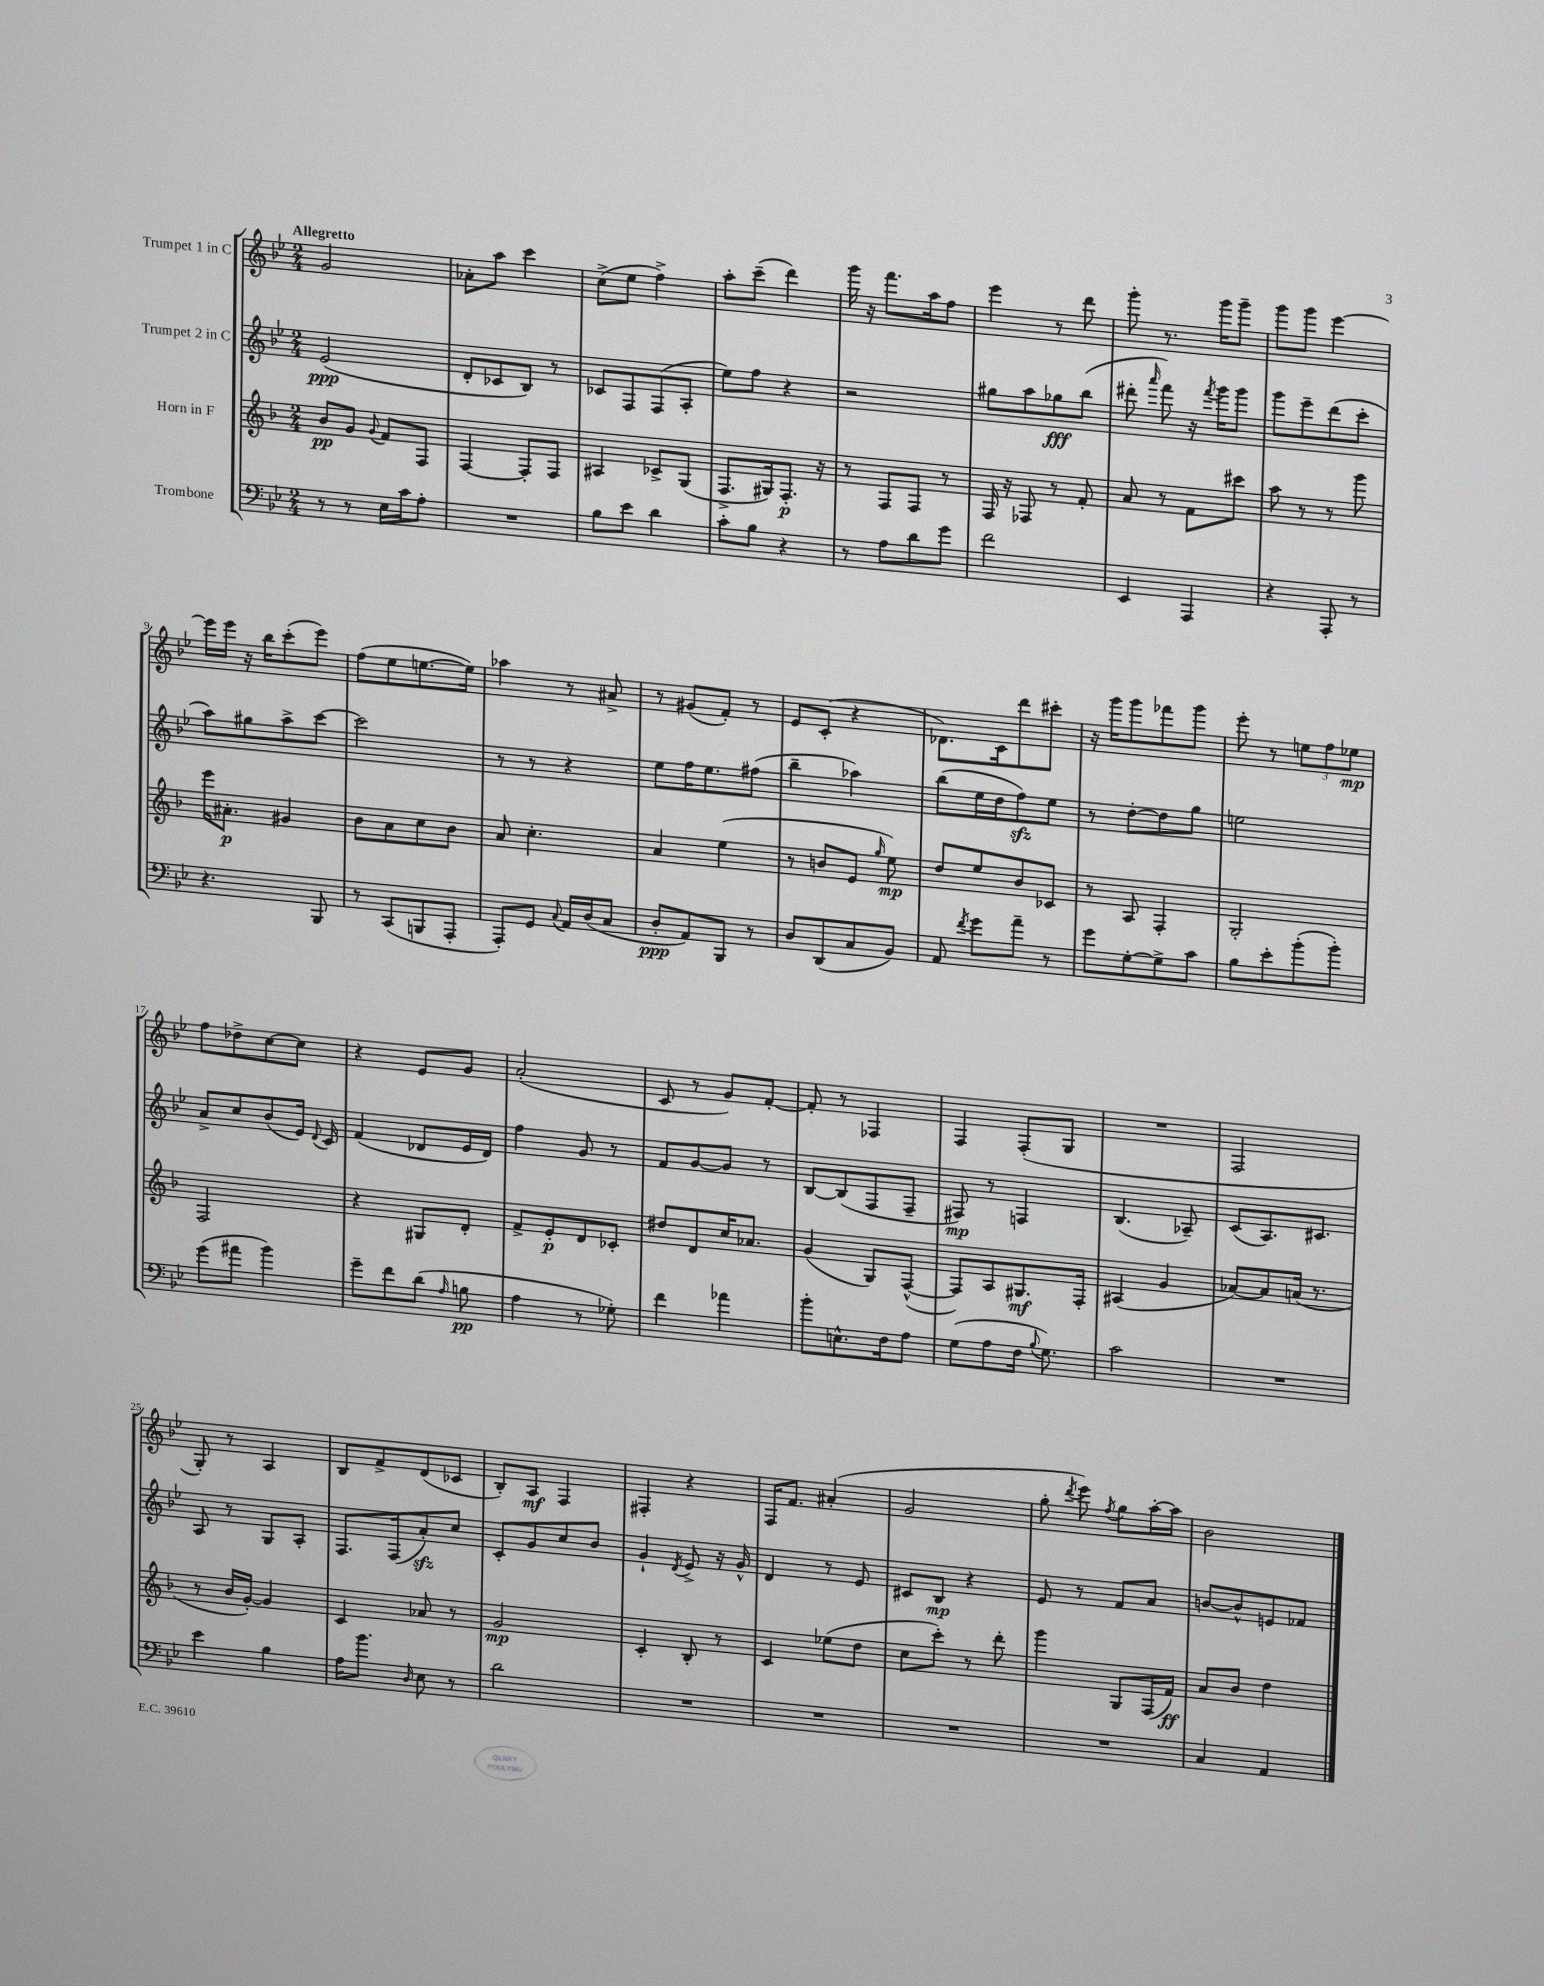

**kern	**kern	**kern	**kern
*staff4	*staff3	*staff2	*staff1
*clefF4	*clefG2	*clefG2	*clefG2
*k[b-e-]	*k[b-]	*k[b-e-]	*k[b-e-]
*M2/4	*M2/4	*M2/4	*M2/4
8r	8b-	(2e-	2g
8r	8g	.	.
.	8qqg	.	.
16E-	8f	.	.
16c	.	.	.
8A'	8F	.	.
=	=	=	=
2r	[4F	8d'	8a-'
.	.	8c-	8aa
.	8F']	8B-)	4ccc
.	8F	8r	.
=	=	=	=
8B-	4A#	8c-	(8cc^
8e-	.	8F	8ee-
4d	8c-^	(8F	4ff^)
.	(8G	8A'	.
=	=	=	=
8c'	8.F^	8ee-)	8aa'
8B-	.	8ff	(8ccc~
.	16G#)	.	.
4r	8.F'	4r	4ddd)
.	16r	.	.
=	=	=	=
8r	8r	2r	16ggg
.	.	.	16r
8A	8F	.	8.fff
8d	8F	.	.
.	.	.	16aa
8g	8r	.	8ff
=	=	=	=
2f	16F	8gg#	4eee-
.	16r	.	.
.	8F-	8aa	.
.	8r	8gg-	8r
.	8f'	(8bb-	8ddd
=	=	=	=
4EE-	8a	8ddd#'	8ggg'
.	.	16qqaaa	.
.	8r	8fff)	8.r
4AAA	8f	16r	.
.	.	8qfff	.
.	.	16ggg	16ggg
.	8ccc#	8ggg	8ggg~
=	=	=	=
4r	8aa	8ggg	8ggg
.	8r	8eee-~	8ggg
8AAA'	8r	(8ddd	[4eee-
8r	8ggg	8ccc'	.
=	=	=	=
4.r	16eee	8aa)	16eee-]
.	8.a#'	.	16eee-
.	.	8gg#	16r
.	.	.	16bb-
.	4g#	8aa^	(8ccc'
8BBB-	.	[8ccc	8eee-)
=	=	=	=
8r	8b-	2ccc]	(8ff
(8CC	8a	.	8ee-
8BBB	8cc	.	[8.ee
8AAA'	8b-	.	.
.	.	.	16ee])
=	=	=	=
8AAA')	8a	8r	4aa-
8GG	4.cc'	8r	.
8qqC	.	.	.
16AA	.	4r	8r
(16D	.	.	.
8C	.	.	8a#^
=	=	=	=
8D'	4a	8ee-	8r
8AA)	.	16ff	(8g#
.	.	8.ee-	.
8BBB-	(4ee	.	8f')
8r	.	(8ff#	8r
=	=	=	=
8D	8r	4bb-~	8e-
(8DD	8b	.	(8c'
8C	8e	4aa-)	4r
.	16qqgg	.	.
8BB-)	8ee)	.	.
=	=	=	=
8AA	8dd	(8bb-	8.d-)
8qf	.	.	.
8g	8ee	16ee-	.
.	.	16dd	16c
8a~	8b-	8ff)	8ddd
8r	8c-	8ee-	8ccc#'
=	=	=	=
8g	8r	8r	16r
.	.	.	16ggg
[8G'	8A	[8dd'	8ggg
8G^]	4F'	8dd]	8fff-
8c	.	8gg	8ggg
=	=	=	=
8B-	2G'	2ee	8eee-'
8e-'	.	.	8r
(8b-'	.	.	12ee
.	.	.	12ff
8b-')	.	.	.
.	.	.	12ee-
=	=	=	=
(8g	2F	8a^	8ff
8a#	.	8cc	8dd-^
4b-)	.	(8b-	[8cc
.	.	16e-)	8cc]
.	.	8qqd	.
.	.	16c	.
=	=	=	=
8g~	4r	(4f	4r
8f	.	.	.
(8d	8G#	8d-	8e-
16qqA	.	.	.
8B	8d'	16e-	8g
.	.	16d-)	.
=	=	=	=
4A	8f^	4ff	(2a'
.	8e'	.	.
8r	8d	8g	.
8G-')	8c-'	8r	.
=	=	=	=
4f	8dd#	8f	8c
.	8d	[8g	8r
4a-	16cc	8g]	8g)
.	8.a-	.	.
.	.	8r	[8f'
=	=	=	=
8b-'	(4g	[8B-	8f']
8.E^^	.	(8B-]	8r
.	8G)	8F	4F-
16F	.	.	.
8A	([8F^^	8F~	.
=	=	=	=
(8G	8F])	8F#)	4F
8A	8A	8r	.
16F	8.G#	4F	(8F'
8qqB-	.	.	.
8.G)	.	.	.
.	.	.	8G
.	16F'	.	.
=	=	=	=
2c	(4A#	(4.B-	2r
.	4g	.	.
.	.	8A-~)	.
=	=	=	=
2r	[8a-)	(8c	2F
.	8a-]	8.A)	.
.	(16a	.	.
.	8.r	8.c#	.
=	=	=	=
4e-	8r	8A	8G')
.	16b-	8r	8r
.	[16g')	.	.
4B-	4g]	8G	4A
.	.	8A'	.
=	=	=	=
16A	4c	8.F	8B-
8.b-	.	.	.
.	.	.	8f^
.	.	(16F	.
16qqD	.	.	.
8E-	8a-	8a')	(8d
8r	8r	8cc	8c-
=	=	=	=
2d	2g	8c'	8B-')
.	.	8g	8A
.	.	8cc	4F
.	.	8b-	.
=	=	=	=
2r	4c'	4g`	4F#'
.	.	8qd	.
.	8B-'	8e-^	4r
.	8r	16r	.
.	.	16g^^	.
=	=	=	=
2r	4c	4d	16F
.	.	.	8.f
.	(8ee-	8r	(4a#'
.	8dd	8e-	.
=	=	=	=
2r	8cc	8c#	2g
.	8ccc')	8B-	.
.	8r	4r	.
.	8ddd'	.	.
=	=	=	=
2r	4ggg	8e-	8gg'
.	.	.	8qddd
.	.	8r	8eee-)
.	.	.	8qff
.	8G	8f	8gg
.	(16F	8a	[16aa'
.	16f)	.	16aa]
=	=	=	=
4C	8a	[8b	2b-
.	8b-	8b^^]	.
4AA	4dd	8e	.
.	.	8f-	.
==	==	==	==
*-	*-	*-	*-
